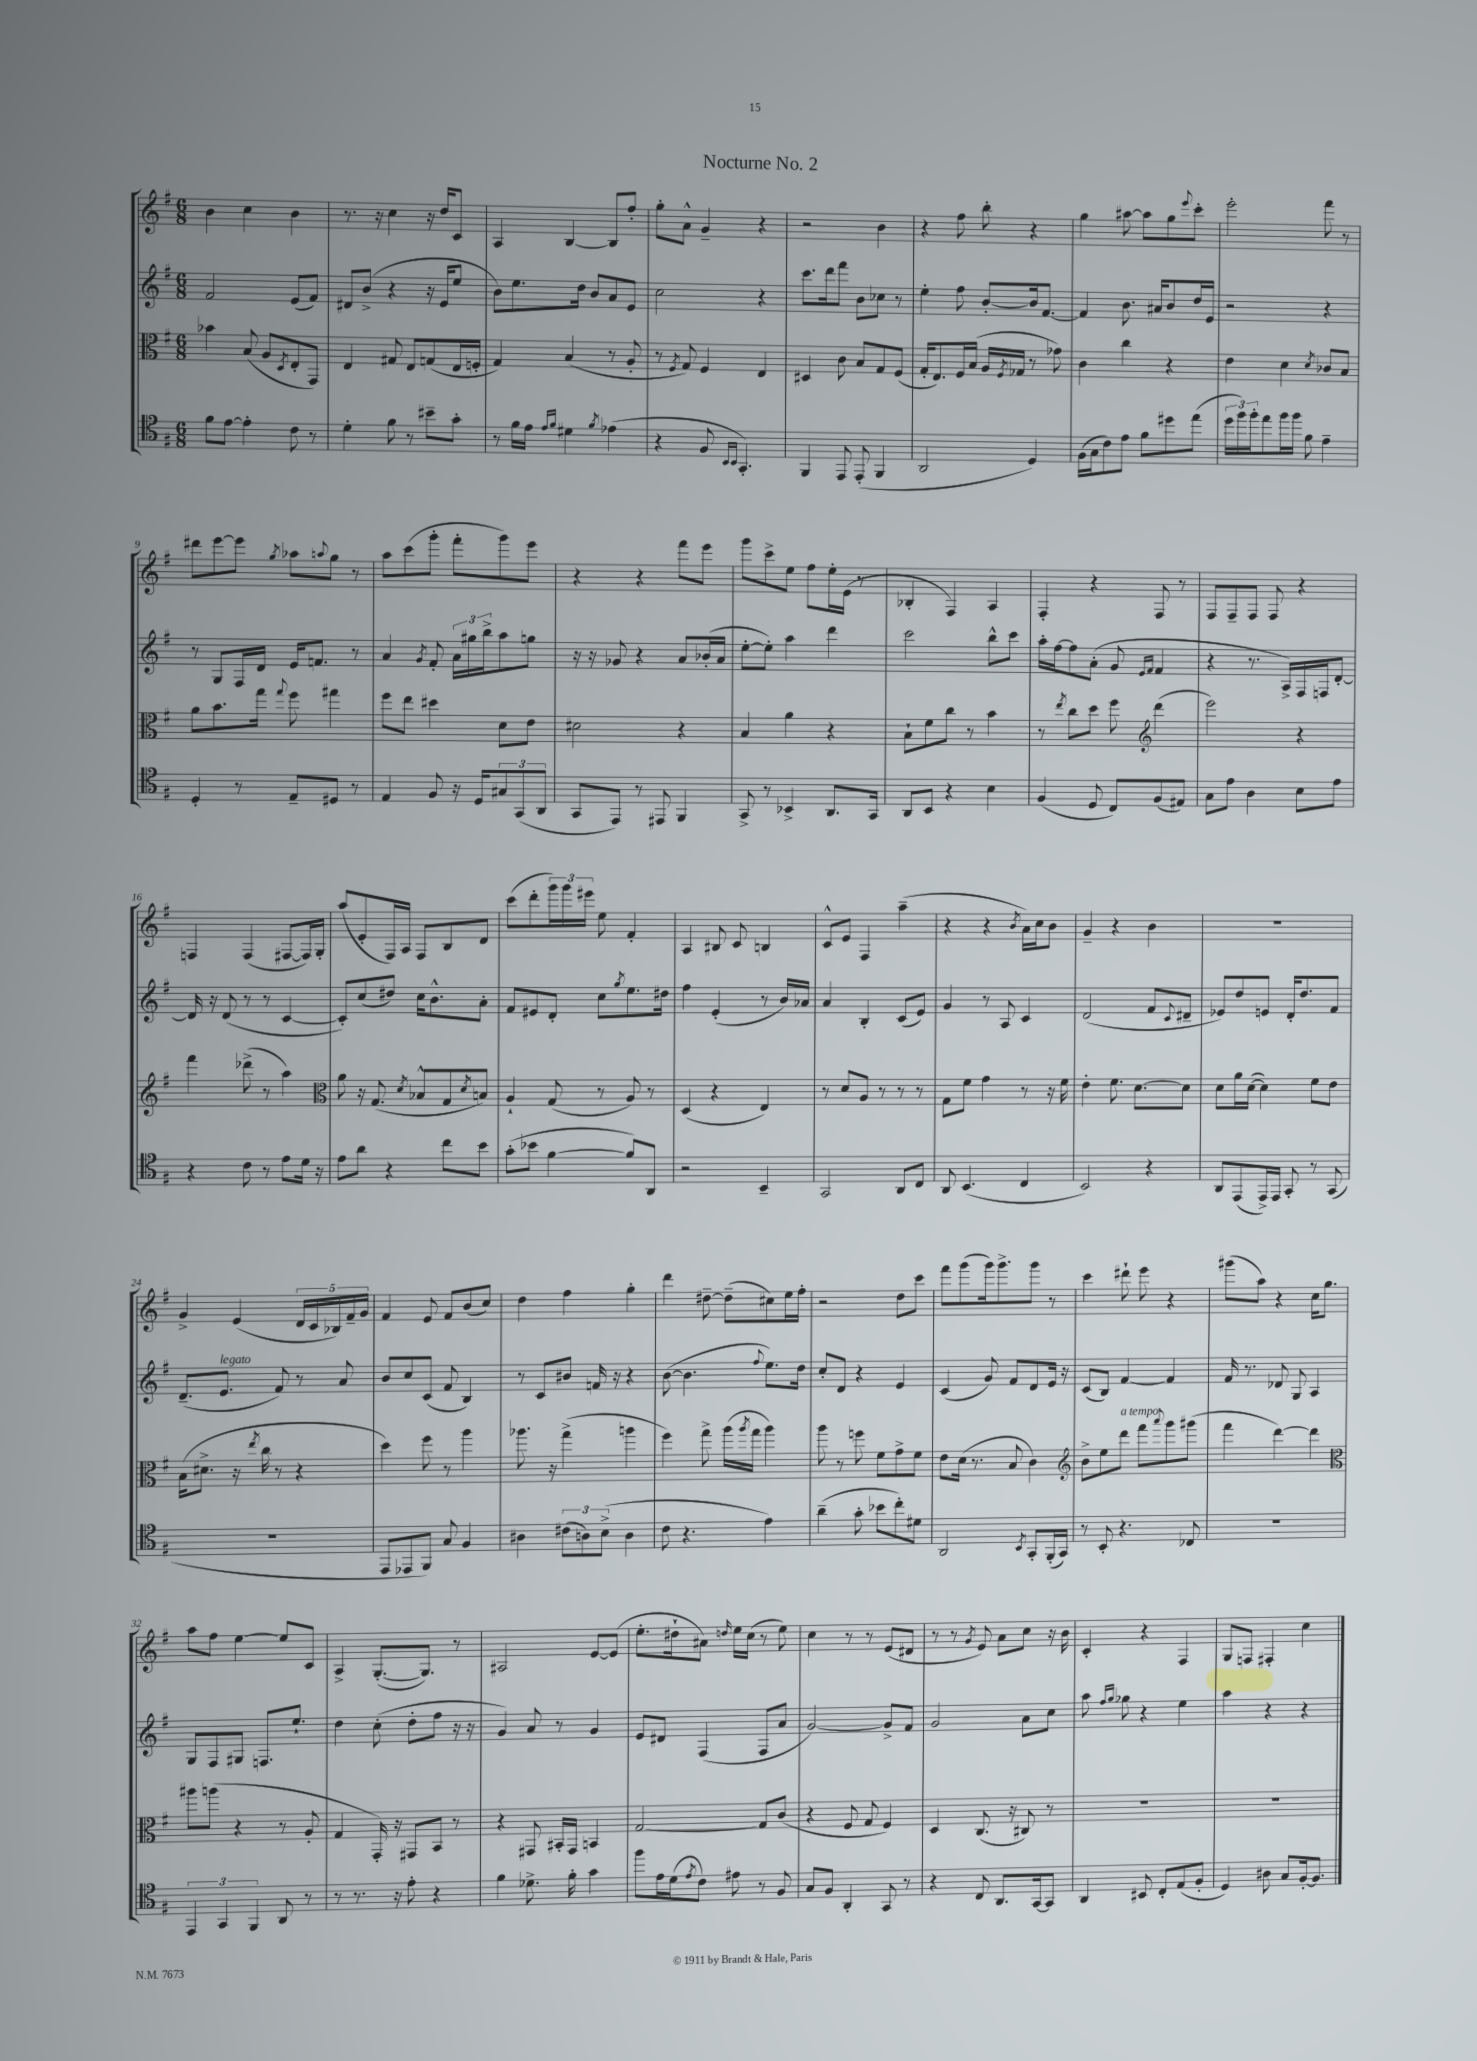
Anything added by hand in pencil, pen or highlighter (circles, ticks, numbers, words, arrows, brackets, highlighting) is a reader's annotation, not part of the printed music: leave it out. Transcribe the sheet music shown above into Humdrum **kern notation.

**kern	**kern	**kern	**kern
*part4	*part3	*part2	*part1
*staff4	*staff3	*staff2	*staff1
*clefC4	*clefC3	*clefG2	*clefG2
*k[f#]	*k[f#]	*k[f#]	*k[f#]
*M6/8	*M6/8	*M6/8	*M6/8
=1	=1	=1	=1
8f#\L	4b-X\	2f#/	4b\
[8e\J	.	.	.
4e'\]	(8B/	.	4cc\
.	8A/L	.	.
.	8qD/	.	.
8c\	8E'/	(8e/L	4b\
8r	8GG/J)	8f#/J)	.
=2	=2	=2	=2
4d'\	4E/	8d#X/L	8.r
.	.	(8b^/J	.
.	.	.	16r
8f#\	8G#X/	4r	4cc\
8r	8E/L	.	.
8b#X~\L	(8Gn/	16r	16r
.	.	16e/KL	16dd/KL
8g'\J	16E/L	8ee/J	8c/J
.	16Fn'/JJ	.	.
=3	=3	=3	=3
8r	4G/)	8b\L)	4A/
16f#\LL	.	8.ee\	.
16e\JJ	.	.	.
16qqe/LL	.	.	.
16qqf#/JJ	.	.	.
4d#X\	(4B/	.	[4B/
.	.	16dd\Jk	.
.	.	8b/L	.
8qf#/	.	.	.
(4e-X\	8r	8a/	8B/L]
.	8A'/	8e/J	8ff#'/J
=4	=4	=4	=4
4r	8r	2cc\	8gg'\L
.	8qF#/	.	.
.	8G/)	.	8a^^\J
8F#/	4F#/	.	4g~/
16qqBB/LL	.	.	.
16qqBB/JJ	.	.	.
4.GG'/)	.	.	.
.	4E/	4r	4r
=5	=5	=5	=5
4FF#/	4D#X/	8.ccc\L	2r
.	.	16ddd\k	.
8EE/	8c\	8fff#\J	.
(8EE'/	8B/L	8b\L	.
4FF#/	8G/	8cc-X\J	4b\
.	(8F#/J	8r	.
=6	=6	=6	=6
2AA/	16G'/KL	4ee'\	4r
.	8.E/)	.	.
.	16F#/L	8ff#\	8ff#\
.	(16B/JJ	.	.
.	16A/LL	[8b'/L	8bb'\
.	8qF#/	.	.
.	16G-X/JJ	.	.
4D/)	8r	16b/k]	4r
.	.	[8.f#/J	.
.	8g-X\)	.	.
=7	=7	=7	=7
(16F#\LL	4c\	4f#/]	4gg\
16G\J	.	.	.
8c\)	.	.	.
8e\J	4cc\	8.b\	[8aa#X\
8f#\L	.	.	8aa#\L]
.	.	16a#X/KL	.
8dd#X\	4r	8b/	8gg\
.	.	.	8qqeee/
(8ee\J	.	16dd/L	8ccc'\J
.	.	16e/JJ	.
=8	=8	=8	=8
24dd\LL	4e\	2r	2eee'\
24ff#\)	.	.	.
24ff#'\J	.	.	.
8ee\	.	.	.
16ff#\L	4d\	.	.
16ff#\JJ	.	.	.
8f#\	.	.	.
.	8qd/	.	.
4e~\	8c-X/L	4r	8fff#\
.	8B/J	.	8r
!!LO:LB:g=z
=9	=9	=9	=9
4D'/	8a\L	8r	8ddd#X\L
.	8.b\	8G/L	[8eee\
8r	.	16F#/L	8eee\J]
.	16gg\Jk	16d/JJ	.
.	8qqgg/	.	8qgg/
8E~/L	8ff#\	16e/KL	8aa-X\L
.	.	8.fn/J	.
.	.	.	8qqaan/
8D#X/J	4gg#X\	.	8gg\J
8r	.	8r	8r
=10	=10	=10	=10
4E/	8ff#\L	4a/	8aa\L
.	8ee\J	.	(8ccc\
.	.	8qg/	.
8F#/	4dd#X\	8f#'/	8ggg'\J
16r	.	24a\LL	8fff#'\L
.	.	24gg#X\	.
16D/KL	.	.	.
.	.	24bb^\J	.
12G#X/	8d\L	8aa\	8ggg\)
(12GG/	.	.	.
.	8e\J	8ggn\J	8eee\J
12AA/J	.	.	.
=11	=11	=11	=11
8GG/L	2d#X\	16r	4r
.	.	16r	.
8EE/J)	.	8g-X/	.
8r	.	4r	4r
8EE#X/	.	.	.
4FF#/	4r	8a/L	8fff#\L
.	.	(16b-X'/L	8eee\J
.	.	16a/JJ	.
=12	=12	=12	=12
8GG^/	4B/	[8ee'\L	8ggg\L
8r	.	8ee'\J])	8ccc^\
4BB-X^/	4a\	4aa\	8ee\J
.	.	.	8ff#\L
8.AA/L	4r	4ddd\	16ee'\L
.	.	.	(16e\JJ
.	.	.	8r
16GG/Jk	.	.	.
=13	=13	=13	=13
8AA/L	8B`\L	2ccc\	4B-X'/
8BB/J	8f#\	.	.
4r	8cc\J	.	4F#/)
.	8r	.	.
4B\	4b\	8bb^^\L	4A/
.	.	8ccc\J	.
=14	=14	=14	=14
(4F#/	8r	16aa'\LL	4F#'/
.	.	[16ff#\J	.
.	8qee/	.	.
.	8cc\L	8ff#\]	.
8D/	8dd\J	(8a'\J	4r
8C/L)	8ff#\	8g/	.
*	*clefG2	*	*
.	.	16qqe/LL	.
.	.	16qqf#/JJ	.
(8F#/	(4ddd\	4f#/	8F#/
8E#X/J)	.	.	8r
=15	=15	=15	=15
8G\L	2eee\)	4r	8F#/L
8e\J	.	.	8F#~/
4A\	.	8.r	8F#/J
.	.	.	8F#/
.	.	16A^/LL)	.
8B\L	4r	16F#/	4r
.	.	16Fn/J	.
8e\J	.	[8d'/J	.
!!LO:LB:g=z
=16	=16	=16	=16
4r	4fff#\	16d/]	4Fn/
.	.	16r	.
.	.	(8d/	.
8c\	(8ddd-X^\	8r	(4F/
8r	8r	8r	.
8e\L	4aa\)	[4c/	[8F#X/L
16d\Jk	.	.	16F#/L])
16r	.	.	16G'/JJ
=17	=17	=17	=17
*	*clefC3	*	*
8e\L	8a\	8c'/L])	(8aa/L
8a\J	16r	(8cc/	8e'/
.	(8.G/	.	.
4r	.	8dd#X/J)	16F#/L)
.	.	.	16A/JJ
.	8qd/	.	.
.	8B-X^^/L	16cc\KL	8F#/L
.	.	8.b^^\	.
8cc\L	8G/	.	8B/
.	8qd/	.	.
8b\J	8Bn/J)	8a'\J	8d/J
=18	=18	=18	=18
(8g'\L	4A`/	8f#/L	(8ccc\L
8b-X\J	.	8e#X/	8ddd'\
[4f#\	(8G/	8d'/J	24ggg\L)
.	.	.	24ggg\
.	.	.	24eee#X\JJ
.	8r	8cc\L	8ee\
.	.	8qgg/	.
8f#/L])	8A/)	8.ee\	4f#'/
8AA/J	8r	.	.
.	.	16dd#X\Jk	.
=19	=19	=19	=19
2r	(4D/	4ff#\	4A/
.	4r	(4e'/	8B#X/
.	.	.	8c/
4BB~/	4E/)	8r	4Bn/
.	.	16b/LL)	.
.	.	16a-X/JJ	.
=20	=20	=20	=20
2GG/	8r	4a/	8c^^/L
.	8d/L	.	8e/J
.	8A/J	4B'/	4F#/
.	8r	.	.
8AA/L	8r	(8c/L	(4aa~\
8C/J	8r	8e/J)	.
=21	=21	=21	=21
8AA/	8G\L	4g/	4r
(4.BB/	8f#\J	.	.
.	4g\	8r	4r
.	.	8A/	.
.	.	.	8qb/
4C/	8r	4c/	16a\LL)
.	.	.	16cc\J
.	16r	.	8b\J
.	16f#\	.	.
=22	=22	=22	=22
2BB/)	4e'\	(2d/	4g~/
.	8.f#\	.	4r
.	[8.d\L	.	.
4r	.	8f#/L	4b\
.	.	8qqc/	.
.	8d\J]	8d#X~/J	.
=23	=23	=23	=23
8AA/L	8d\L	8e-X/L)	2.r
(8EE/	16a\L	8dd/	.
.	([16d\JJ	.	.
16EE^/L)	4d\])	8en/J	.
16EE/JJ	.	.	.
8GG'/	.	16d'/KL	.
.	.	8.dd/	.
8r	8f#\L	.	.
(8GG/	8e\J	8f#/J	.
!!LO:LB:g=z
=24	=24	=24	=24
2.r	(16B\KL	(8.d~/L	4g^/
.	8.d#X^\J	.	.
!	!	!LO:TX:a:i:t=legato	!
.	.	8.e/J	.
.	16r	.	(4e/
.	8qee/	.	.
.	16cc\	.	.
.	8r	8f#/)	.
.	4r	8r	20d/LL
.	.	.	20c/
.	.	.	20B-X/)
.	.	8a/	.
.	.	.	20f#~/
.	.	.	20g/JJ
=25	=25	=25	=25
8EE/L	4dd\)	8b/L	4f#/
8EE-X/	.	8cc/	.
8FF#/J)	8ff#\	(8c/J	8e/
8G/	8r	8f#/	8f#/L
4F#/	4aa\	4B/)	(8b/
.	.	.	8cc/J)
=26	=26	=26	=26
4A#X\	8.aa-X\	8r	4dd\
.	.	8c/L	.
.	16r	.	.
(12c#X\L	(4gg^\	8b#X/J	4ff#\
12An\)	.	.	.
.	.	16fn/	.
(12B^\J	.	.	.
.	.	16r	.
4A\	4aan\	4r	4gg'\
=27	=27	=27	=27
8c\	4ff#\)	([8b\	4ddd\
4.r	.	4.b\]	.
.	8gg^\	.	[8dd#X~\
.	(16aa\LL	.	(8dd#~\L]
.	8qaa/	.	.
.	16gg\JJ	.	.
.	.	8qqff#/	.
4e\)	4aa\)	8.ee\L)	8cc#X\)
.	.	.	16ee\L
.	.	16dd\Jk	16ff#'\JJ
=28	=28	=28	=28
(4a~\	8aa\	8cc'/L	2r
.	8r	8d/J	.
8g'\	8ffn\	4r	.
8b-X\L	8f#\L	.	.
8cc'\)	8g^\	4e/	8dd\L
8d#X\J	8f#\J	.	8ccc\J
=29	=29	=29	=29
2AA/	8e\L	(4c/	8fff#\L
.	(16d\Jk	.	(8ggg\
.	8.r	.	.
.	.	8g/)	16ggg\k)
.	.	.	8.ggg^\
.	8B/	8f#/L	.
8qBB/	.	.	.
8GG'/L	4c\)	8d/	8ggg\J
(16FF#'/L	.	16e/Jk	8r
16GG/JJ)	.	16r	.
=30	=30	=30	=30
*	*clefG2	*	*
8r	8b^\L	(8c/L	4ccc\
8BB'/	8ee\	8B/J)	.
!	!LO:TX:a:i:t=a tempo	!	!
4.r	8ddd\J	[4f#/	8ddd#X`\
.	8fff#\L	.	8eee\
.	8qqaaa/	.	.
.	8ggg\	4f#/]	4r
8C-X/	(8ggg#X\J	.	.
=31	=31	=31	=31
2.r	4fff#\	16f#/	(8ggg#X\L
.	.	8.r	.
.	.	.	8aa\J)
.	[4ddd\)	8d-X/	4r
.	.	8G/	.
.	4ddd\]	4A/	16cc\KL
.	.	.	8.gg\J
!!LO:LB:g=z
=32	=32	=32	=32
*	*clefC3	*	*
6EE/	8aa#X\L	8G/L	8aa\L
.	(8aan\J	8F#/	8ff#\J
6GG/	.	.	.
.	4r	8G#X/J	[4ee\
6FF#/	.	.	.
.	.	8.Fn/L	.
8AA/	8r	.	8ee/L]
.	.	8.ee`/J	.
8r	8A'/	.	8c/J
=33	=33	=33	=33
8r	4G/	4dd\	4A^/
8.r	.	.	.
.	16GG'/)	(8cc'\	([8.G'/L
16r	16r	.	.
8e'\	8GG#X/L	8dd'\L	.
.	.	.	8.G/J])
4r	8BB/J	8ff#\J	.
.	8r	16r	8r
.	.	16r	.
=34	=34	=34	=34
4f#\	4r	4g/)	2A#X/
8.d-X^\	8GG#X/	8a/	.
.	16BB#X'/LL	8r	.
16f#'\	16GG#/JJ	.	.
4g\	4BBn/	4g/	[8e/L
.	.	.	(8e/J]
=35	=35	=35	=35
8ff#\L	[2G/	8e/L	8.ee'\L
16e\L	.	8d#X/J	.
(16d\J	.	.	16dd#X`\k
8qe/	.	.	.
8c\J)	.	(4F#/	8a#X\J)
.	.	.	16qqddn/
8e#X\	.	.	16ee\LL
.	.	.	(16cc\JJ
8r	8G/L]	8F#/L	8r
8F#/	(8c/J	8a/J	8ee\)
=36	=36	=36	=36
8G/L	4r	[2g/)	4cc\
8F#/J	.	.	.
4AA'/	8F#/	.	8r
.	8G/	.	8r
8GG/	4F#/)	8g^/L]	(8e/L
8r	.	8f#/J	8d#X/J
=37	=37	=37	=37
4r	4D/	2g/	8r
.	.	.	8r
.	.	.	8qg/
8C/	(8.C/	.	8e/)
8.AA/L	.	.	8a\L
.	16r	.	.
.	8C#X/)	8a\L	8cc\J
[16GG/k	.	.	.
8GG/J]	8r	8cc\J	16r
.	.	.	16b\
=38	=38	=38	=38
4AA/	2.r	8aa\	4c'/
.	.	16qqff#/LL	.
.	.	16qqgg/JJ	.
.	.	8gg-X\	.
8BB#X/	.	4r	4r
8C'/L	.	.	.
(8E/	.	4ee\	4F#/
8F#'/J	.	.	.
=39	=39	=39	=39
4D/)	2.r	4aa\	8G/L
.	.	.	8Fn/J
8A#X\	.	4r	4F#X'/
8G/L	.	.	.
[16F#'/k	.	4r	4cc\
8.F#/J]	.	.	.
==	==	==	==
*-	*-	*-	*-
